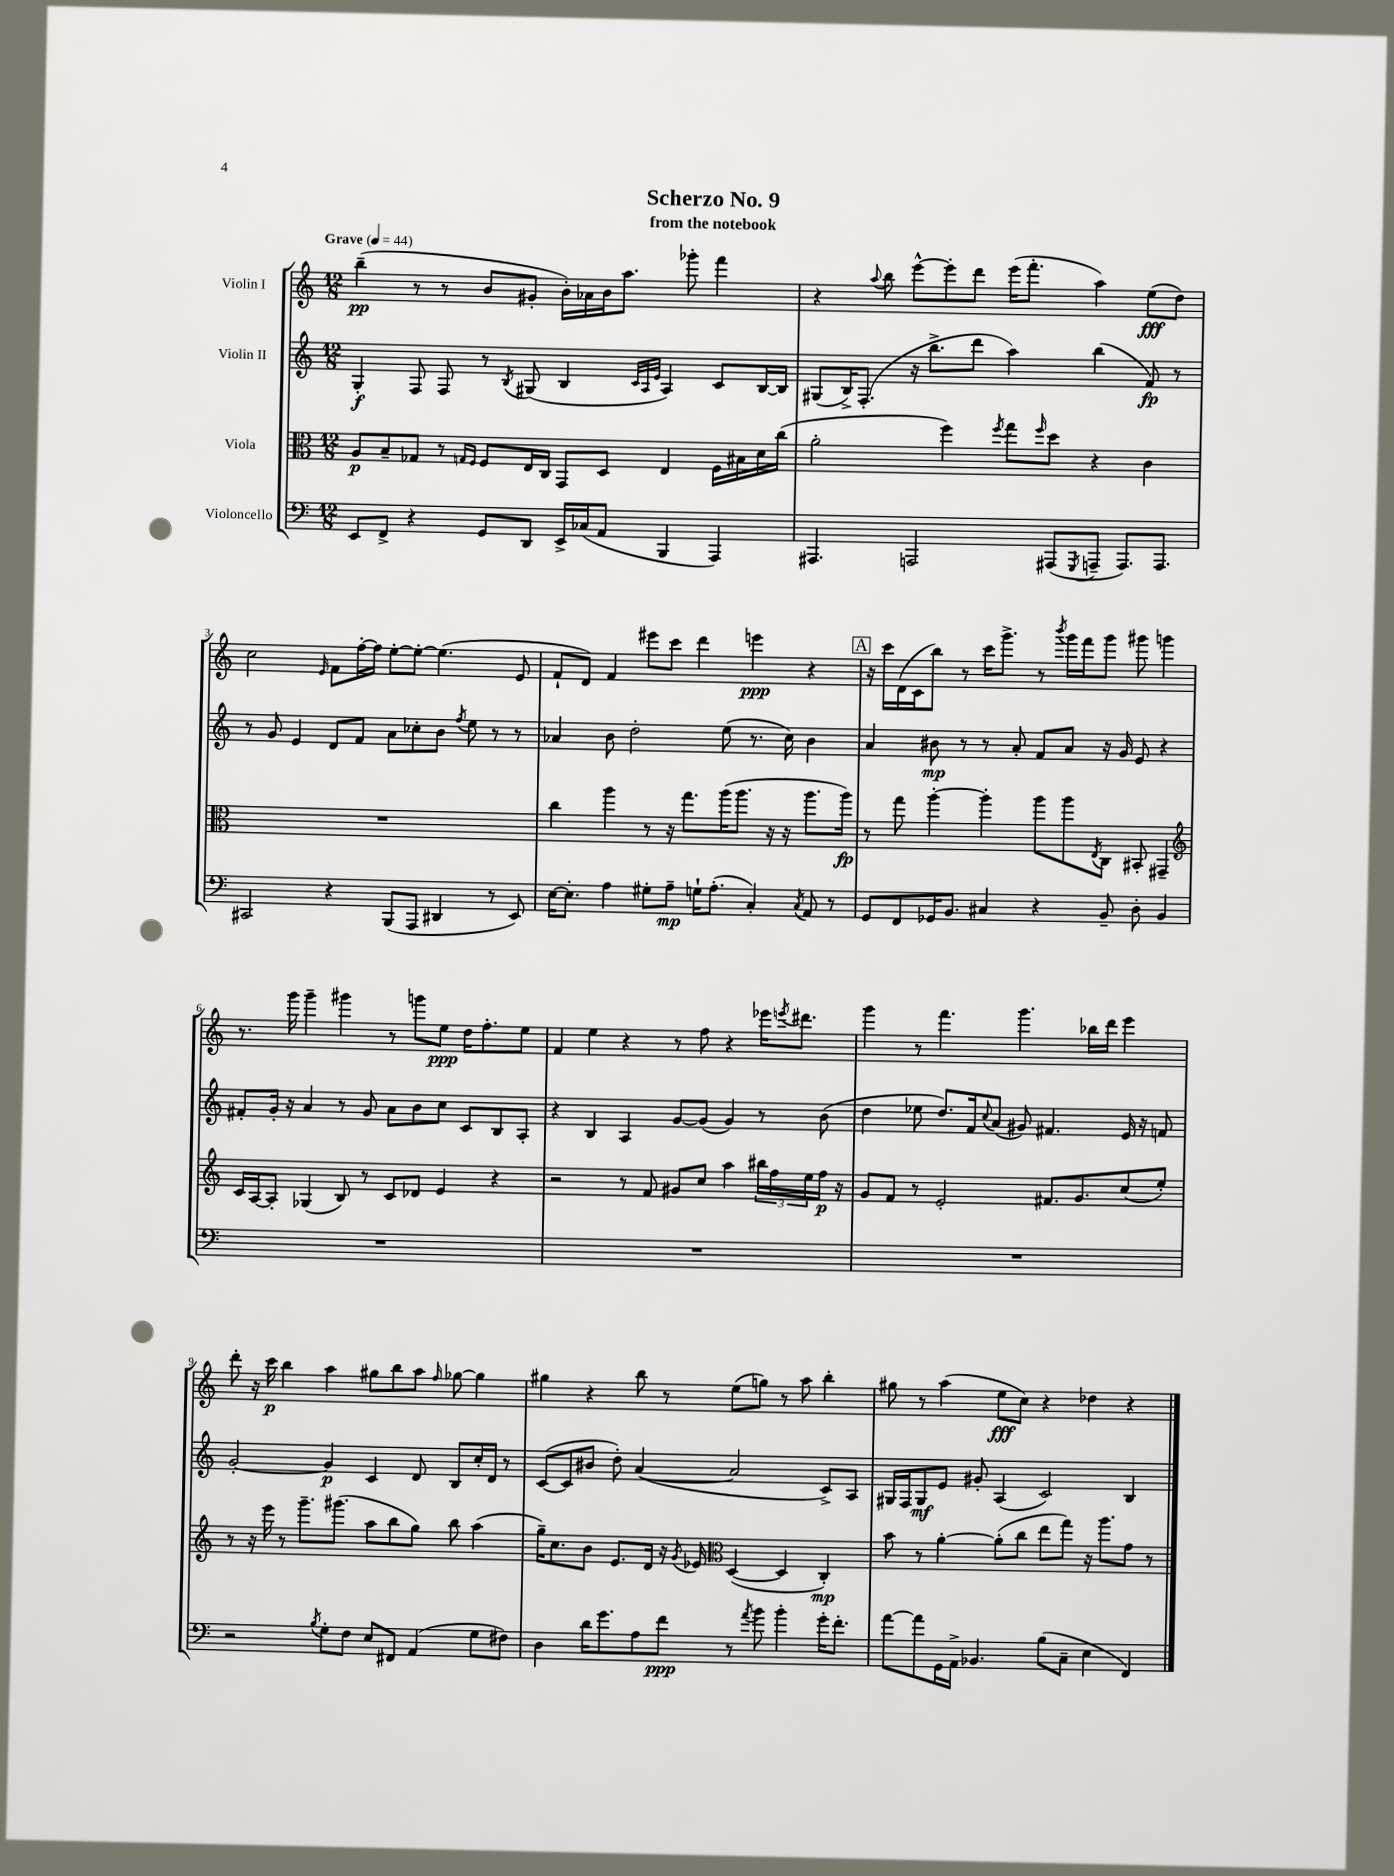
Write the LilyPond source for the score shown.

\header { title = "Scherzo No. 9" subtitle = "from the notebook" }
<<
\new StaffGroup <<
\new Staff = "s0" \with { instrumentName = "Violin I" } {
    \clef treble \key c \major \numericTimeSignature \time 12/8 \tempo "Grave" 4 = 44
    b''4--\pp( r8 r8 b'8 gis'8-. b'16-.) aes'16 b'16 a''8. ges'''8-. f'''4 |
    r4 \appoggiatura { a''8 } b''8 e'''8~-^ e'''8-. d'''8 e'''16( f'''8.-. a''4) e''8\fff( d''8) |
    c''2 \grace { e'16 } f'8 f''16~-. f''16 e''8~-. e''8~-. e''4.( e'8 |
    f'8-! d'8) f'4 eis'''8 c'''8 d'''4 e'''4\ppp r4 |
    \mark \markup { \box "A" } r16 c'''16 d'16( c'16 b''8) r8 c'''16 g'''8.-> r8 \acciaccatura { b'''8 } g'''16 f'''16 g'''8 gis'''8 g'''4 |
    r8. g'''16 g'''4-- gis'''4 r8 g'''8 e''8\ppp d''16 f''8.-. e''8 |
    f'4 e''4 r4 r8 f''8 r4 ees'''16 \acciaccatura { e'''8 } dis'''8. |
    g'''4 r8 f'''4. g'''4. bes''16 d'''16 e'''4 |
    d'''8-. r16 c'''16\p b''4 a''4 gis''8 b''8 a''8 \grace { f''16 } ges''8~ ges''4 |
    gis''4 r4 b''8 r8 e''8( g''8) r8 a''8 b''4-. |
    gis''8 r8 a''4( e''8\fff c''8) r4 des''4 r4 \bar "|." |
}
\new Staff = "s1" \with { instrumentName = "Violin II" } {
    \clef treble \key c \major \numericTimeSignature \time 12/8
    g4-.\f f8 f8 r8 \acciaccatura { b8 } gis8( b4 \grace { c'32 a32 e'32 } a4) c'8 b16~ b16 |
    gis8( b16->) f8.-.( r16 b''8.-> d'''8 a''4) b''4( f'8\fp) r8 |
    r8 g'8 e'4 d'8 f'8 a'8 ces''8-. b'8 \acciaccatura { f''8 } e''8 r8 r8 |
    aes'4 b'8 d''2-. e''8( r8. c''16) b'4 |
    \mark \markup { \box "A" } a'4 bis'8\mp r8 r8 a'8-. f'8 a'8 r16 g'16 e'8 r4 |
    fis'8-. g'16-. r16 a'4 r8 g'8 a'8 b'8 c''8 c'8 b8 a8-. |
    r4 b4 a4 g'8~ g'8( g'4) r8 b'8( |
    d''4 ees''8 d''8.) f'16 \appoggiatura { c''8 } a'8( gis'8) fis'4. e'16 r16 f'8 |
    g'2~-. g'4\p c'4 d'8 b8 c''16-. d'16 r8 |
    c'8~( c'8 bis'8 d''8-.) a'4~( a'2 c'8->) a8 |
    gis16 f16 gis8\mf e'8 gis'8-. a4( c'2) b4 \bar "|." |
}
\new Staff = "s2" \with { instrumentName = "Viola" } {
    \clef alto \key c \major \numericTimeSignature \time 12/8
    a8\p b8-- ges8 r8 \grace { g16 f16 } f8 e16 c16 g,8 d8 e4 f16 bis16 d'16 c''16( |
    a'2-. f''4) \acciaccatura { f''8 } g''8 \grace { f''16 } d''8 r4 c'4 |
    R1. |
    c''4 a''4 r8 r16 g''8. a''16( a''8. r16 r16 a''8. a''16\fp) |
    \mark \markup { \box "A" } r8 g''8 a''4~-. a''4-. a''8 a''8 \acciaccatura { e8 } c8 bis,8-. gis,4-- |
    \clef treble c'16 a16~ a8-. ges4( b8) r8 c'8 des'8 e'4 r4 |
    r2 r8 f'8 gis'8 c''8 a''4 \tuplet 3/2 { bis''16 f''16 e''16 } f''16\p r16 |
    g'8 f'8 r8 e'2-. fis'8. g'8. c''8( e''8-.) |
    r8 r16 e'''16 r8 g'''8.-- gis'''8.( a''8 b''8 g''8) b''8 a''4( |
    g''16--) c''8. b'8 e'8. d'16 r16 \acciaccatura { g'8 } ees'16 \clef alto d4~( d4 c4-.\mp) |
    b'8 r8 a'4~-. a'8-.( c''8 e''8 g''8) r16 a''8. g'8 r8 \bar "|." |
}
\new Staff = "s3" \with { instrumentName = "Violoncello" } {
    \clef bass \key c \major \numericTimeSignature \time 12/8
    e,8 f,8-> r4 g,8 d,8 e,16-> ces16( a,8 b,,4 a,,4) |
    ais,,4. a,,2 ais,,8( \acciaccatura { g,,8 } a,,8-- a,,8.) a,,8. |
    cis,2 r4 b,,8( a,,8 dis,4 r8 e,8) |
    e16~ e8.-. a4 gis8-. a8--\mp g16-! a8.-.( c4-.) \acciaccatura { c8 } a,8 r8 |
    \mark \markup { \box "A" } g,8 f,8 ges,16 b,8. cis4 r4 b,8-- d8-. b,4 |
    R1. |
    R1. |
    R1. |
    r2 \acciaccatura { b8 } g8-. f8 e8 fis,8 a,4( g8 fis8) |
    d4 d'16 g'8. a8 f'8\ppp r8 \acciaccatura { a'8 } b'8 b'4-. g'16-. f'8.-. |
    a'8~ a'8 g,16 a,16-> bes,4. b8( c8-- e4 f,4) \bar "|." |
}
>>
>>
